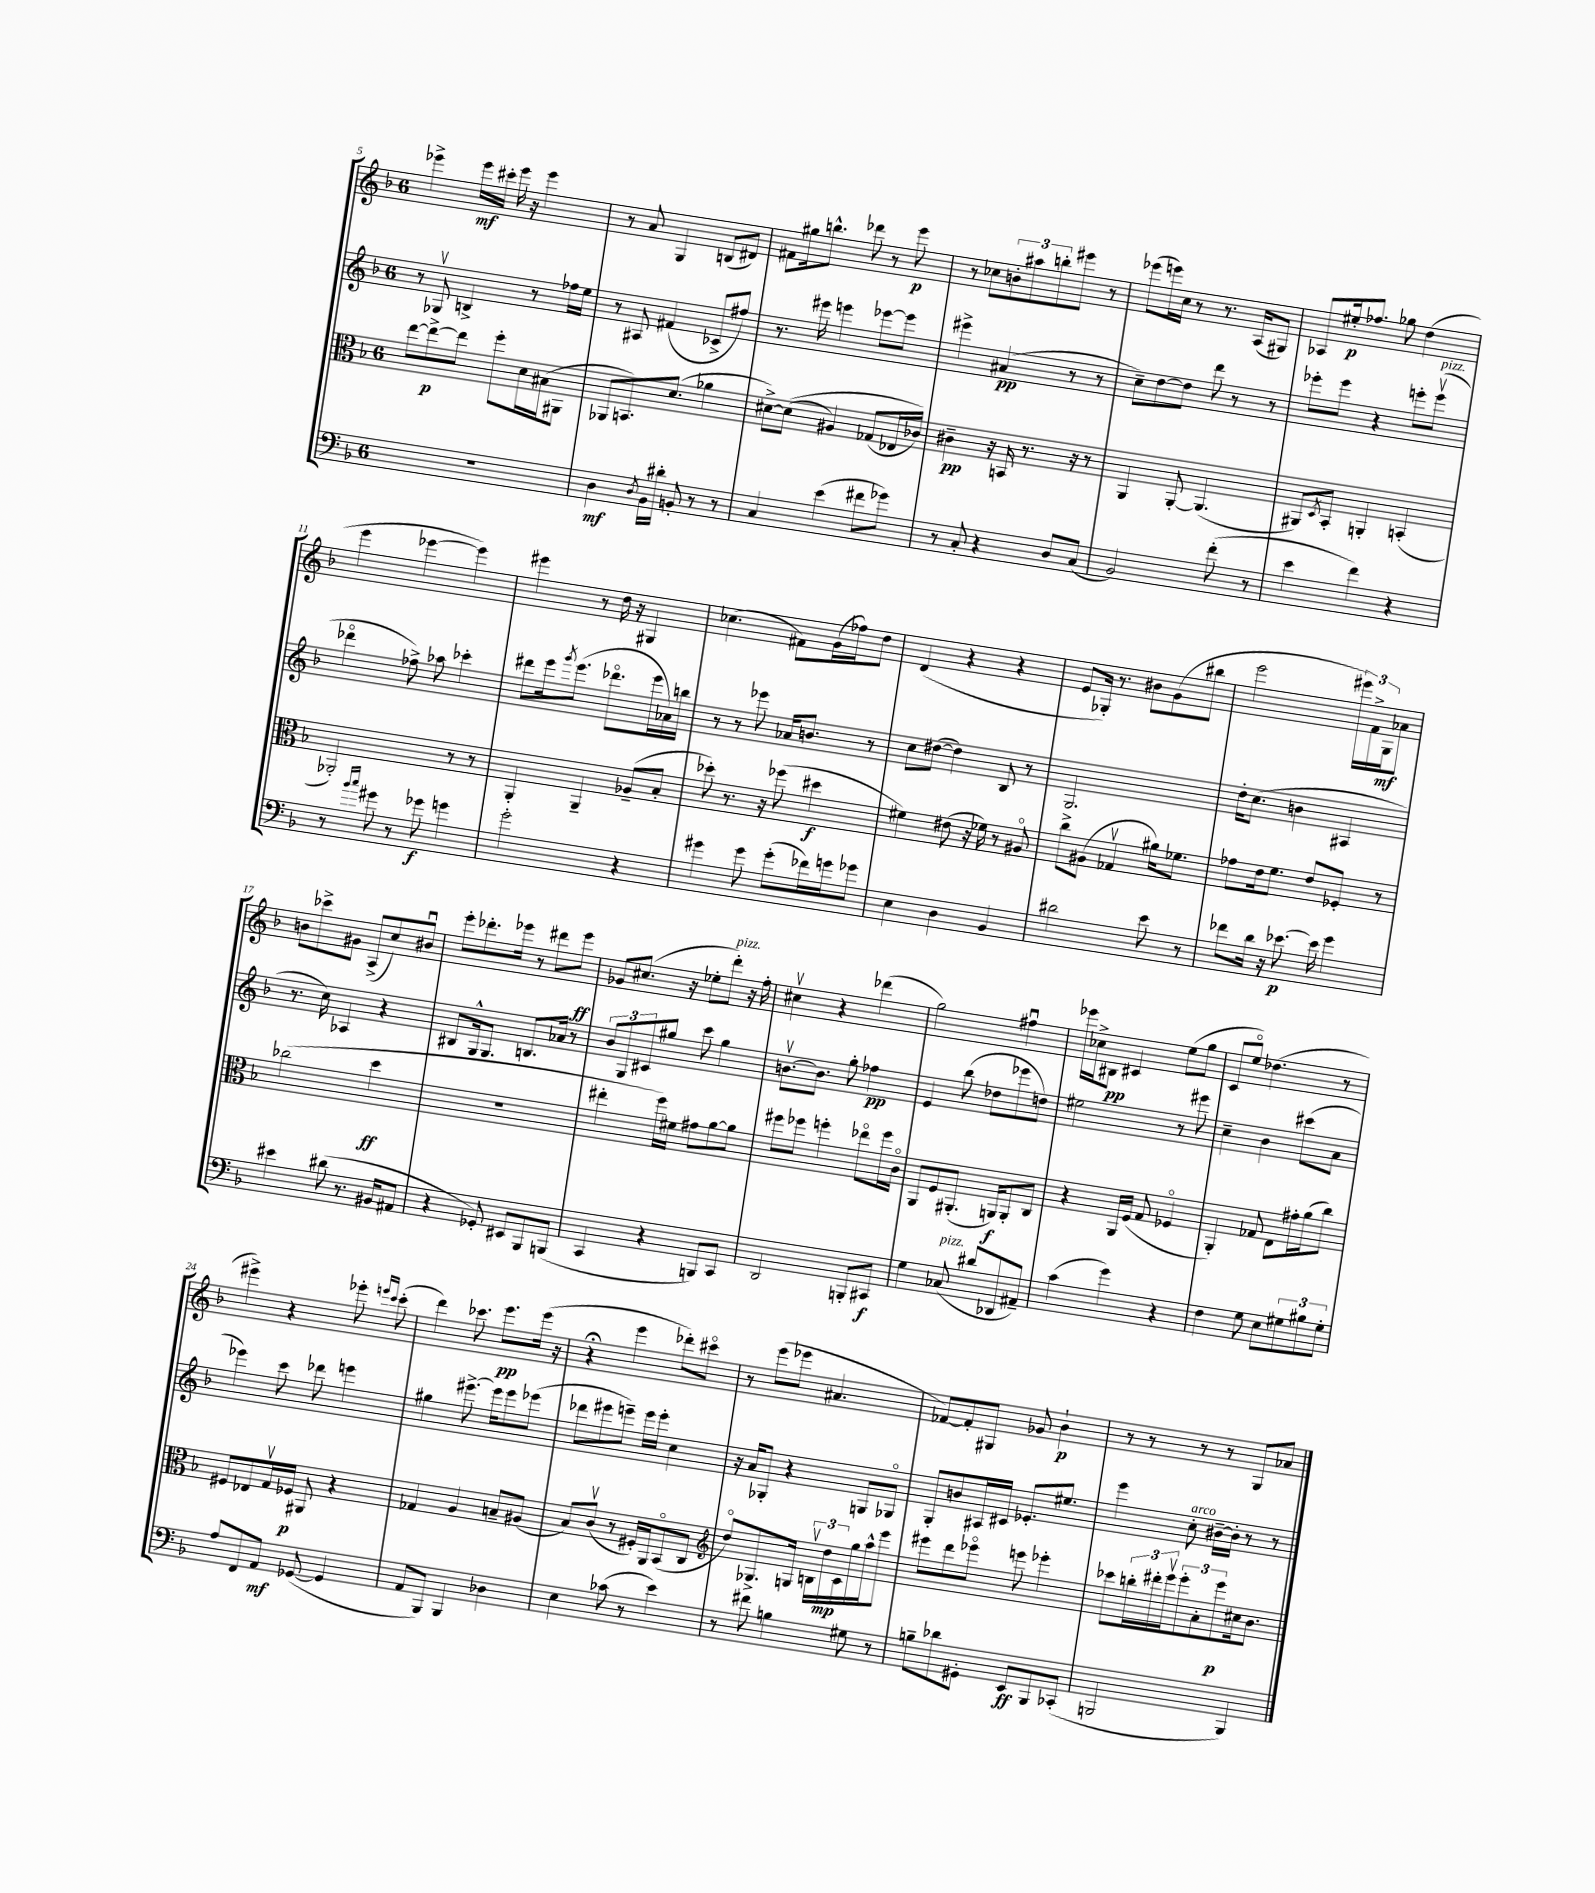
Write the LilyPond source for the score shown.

<<
\new StaffGroup <<
\new Staff = "s0" {
    \clef treble \key f \major \once \override Staff.TimeSignature.style = #'single-digit \time 6/8
    ees'''4-> ees'''16\mf cis'''16-. ees'''16 r16 ees'''4 |
    r8 a'8 g4 b8( dis'8) |
    fis'8 gis''16 b''8.-^ des'''8 r8 e'''8\p |
    r8 ces''8 \tuplet 3/2 { b'8-. ais''8 b''8-. } eis'''8 r8 |
    ees'''8( e'''16) c''16 r8 r8. a16( gis8) |
    aes8 eis''16-.\p fes''8. ges''8 d''4( |
    e'''4 ees'''4~ ees'''4) |
    eis'''4 r8 d''16 r16 gis4 |
    ces''4.( fis'8) g'16( fes''16) d''8 |
    d'4( r4 r4 |
    e'8 ges16-.) r8. bis'8 g'8( bis''8 |
    e'''2 \tuplet 3/2 { eis'''16) f'16-> g16\mf } aes'8 |
    b'8 ces'''8-> gis'8 a8->( c''8) bis'8\downbow |
    e'''8-. des'''8.-. ees'''16 r8 dis'''8 ees'''8\ff |
    ges'8 cis''8.( r16 ees''8-. d'''8-.^\markup { \italic "pizz." }) r16 f''16-. |
    cis''4\upbow r4 des'''4( |
    g''2) fis''4\downbow |
    ees'''16 ces''16-> bis8\pp cis'4 e''8( g''8 |
    c'8 e''8\flageolet) des''4.( r8 |
    eis'''4->) r4 ees'''8-. \grace { e'''16 c'''16 } c'''8-.( |
    d'''4) ces'''8. e'''8.\pp e'''16( r16 |
    r4\fermata e'''4 des'''8-.) cis'''8\flageolet |
    r8 e'''8( ees'''8 ais'4. |
    fes'8~) fes'8-. gis8 ges'8 bes'4-!\p |
    r8 r8 r8 r8 g8 aes'8 \bar "|." |
}
\new Staff = "s1" {
    \clef treble \key f \major \once \override Staff.TimeSignature.style = #'single-digit \time 6/8
    r8 ges8\upbow b4-> r8 fes''16 e''16 |
    r8 ais8 fis'4( ces'8-> fis''8) |
    r8. eis'''16 e'''4 ees'''8~ ees'''8 |
    eis'''4-> ais'4\pp( r8 r8 |
    c''8--) d''8~ d''8 d'''8 r8 r8 |
    ees'''8-. ees'''8 r4 e'''8-. e'''8\upbow^\markup { \italic "pizz." }( |
    des'''4\flageolet fes''8->) aes''8 ces'''4-. |
    dis'''8 e'''16 \acciaccatura { g'''8 } e'''8.( des'''8.\flageolet e'''16 aes'16) b''16 |
    r8 r8 ees'''8 aes'16 b'8. r8 |
    c''8 dis''8~( dis''4) bes8 r8 |
    g2. |
    d''16-. c''8.( b'4 ais4 |
    r8. c''16) aes4 r4 |
    bis8 g16-^ g8. b8. aes'16 r8 |
    \tuplet 3/2 { bes'8 g8 cis'8 } gis''8 c'''8 gis''4 |
    b'8.~\upbow b'8. g''8-. fes''4\pp |
    e'4 bes''8( des''8 ees'''8 d''8) |
    eis''2 r8 eis'''8 |
    c''4-- bes'4 cis'''8( a'8 |
    ees'''4) c'''8 des'''8 e'''4 |
    gis''4 eis'''8.~-> eis'''16 eis'''8 ees'''8( |
    des'''8 eis'''8 e'''8--) e'''16 e'''16-. c''4 |
    r16 a'16 ges8-. r4 g8 ges8\flageolet |
    g8-. b'8 ais16 cis'16 ees'8.-. eis''8. |
    e'''4 c''8-.^\markup { \italic "arco" } bis'16~-- bis'16-. r8 r8 \bar "|." |
}
\new Staff = "s2" {
    \clef alto \key f \major \once \override Staff.TimeSignature.style = #'single-digit \time 6/8
    e''8~ e''8~->\p e''8 f''8-. d'16 bis16( ais,8 |
    aes,8 b,8.) d'8.( aes'4 |
    dis'8~->) dis'8(\( ais4) ges8( ees16 ces'16)\) |
    cis'4--\pp r16 b,16 r8. r16 r8 |
    a,4 a,8~-. a,4.( |
    ais,8) \acciaccatura { d8 } bes,8-. a,4-. b,4-.( |
    aes,2-.) r8 r8 |
    a,4-. a,4-- aes8--( bes8-. |
    des''8-.) r8. r16 fes''8( dis''4\f |
    fis'4) eis'8( r16 fes'16) r8 ais8\flageolet |
    c''8-> ais8( ges4\upbow ais'16) fes'8. |
    ges'8 e'16 f'8. e'8 fes8-. r8 |
    ces''2( d''4\ff |
    R2. |
    eis''4-. f''16) fis'16 gis'8 a'8~ a'8 |
    fis''8 fes''8 f''4-. ees''8\flageolet f''16 c'16\flageolet |
    a,8 f8 ais,8.-.( a,16\f) a,8-. c8 |
    r4 a,16 f16( g8 fes4\flageolet |
    a,4-.) ges8 e8 gis'16-. a'16( c''8) |
    fis8 ees8 g16\upbow fes16\p ais,8 r4 |
    ges4 a4 b8-- ais8( |
    bes8) c'8\upbow( r8 fis16-.) a,16 bes,8\flageolet( c8 |
    \clef treble d''8\flageolet) ges8.-> g16 \tuplet 3/2 { b16\upbow d''16\mp c'16 } g''16 a''16-^ e'''8 |
    eis'''8 d'''8 ees'''8\flageolet e'''8 ees'''4-. |
    ces'''8 \tuplet 3/2 { b''16-. dis'''16-. e'''16\upbow } \tuplet 3/2 { e'''8-. a'8-. e'''8\p } cis''16 bes'8. \bar "|." |
}
\new Staff = "s3" {
    \clef bass \key f \major \once \override Staff.TimeSignature.style = #'single-digit \time 6/8
    R2. |
    d4\mf \acciaccatura { d8 } bes,16 dis'16-. b,8-. r8 r8 |
    c4 e'4( fis'8 ges'8) |
    r8 c8-. r4 d8 c8( |
    bes,2) f'8-.( r8 |
    e'4 f'4) r4 |
    r8 \grace { bes'16 c''16 } gis'8 r8 ges'8\f g'4 |
    g'2-. r4 |
    gis'4 gis'8 gis'8-.( fes'16) g'16 ges'8 |
    e4 d4 bes,4 |
    dis'2 e'8 r8 |
    fes'8 d'16 r16 ees'8.~\p ees'16 g'4 |
    eis'4 dis'8( r8. bis,16 ais,8 |
    r4 ges,8-.) eis,8 bes,,8 b,,8( |
    c,4 r4 b,,8) c,8 |
    d,2 b,,8-. cis,8\f |
    g4 ces8^\markup { \italic "pizz." }( dis'8 des,8 ais,8--) |
    c'4( g'4) r4 |
    f4 g8 e8 \tuplet 3/2 { gis8 bis8 gis8-. } |
    a8 f,8 a,8\mf ges,8~( ges,4 |
    a,8 bes,,8) bes,,4 des4 |
    e4 ces'8( r8 e'4) |
    r8 fis'8 b4 gis8 r8 |
    b8-- des'8 gis,8-. e,8\ff bes,,8 ces,8-.( |
    b,,2 b,,4) \bar "|." |
}
>>
>>
\layout { \context { \Score currentBarNumber = #5 } }
